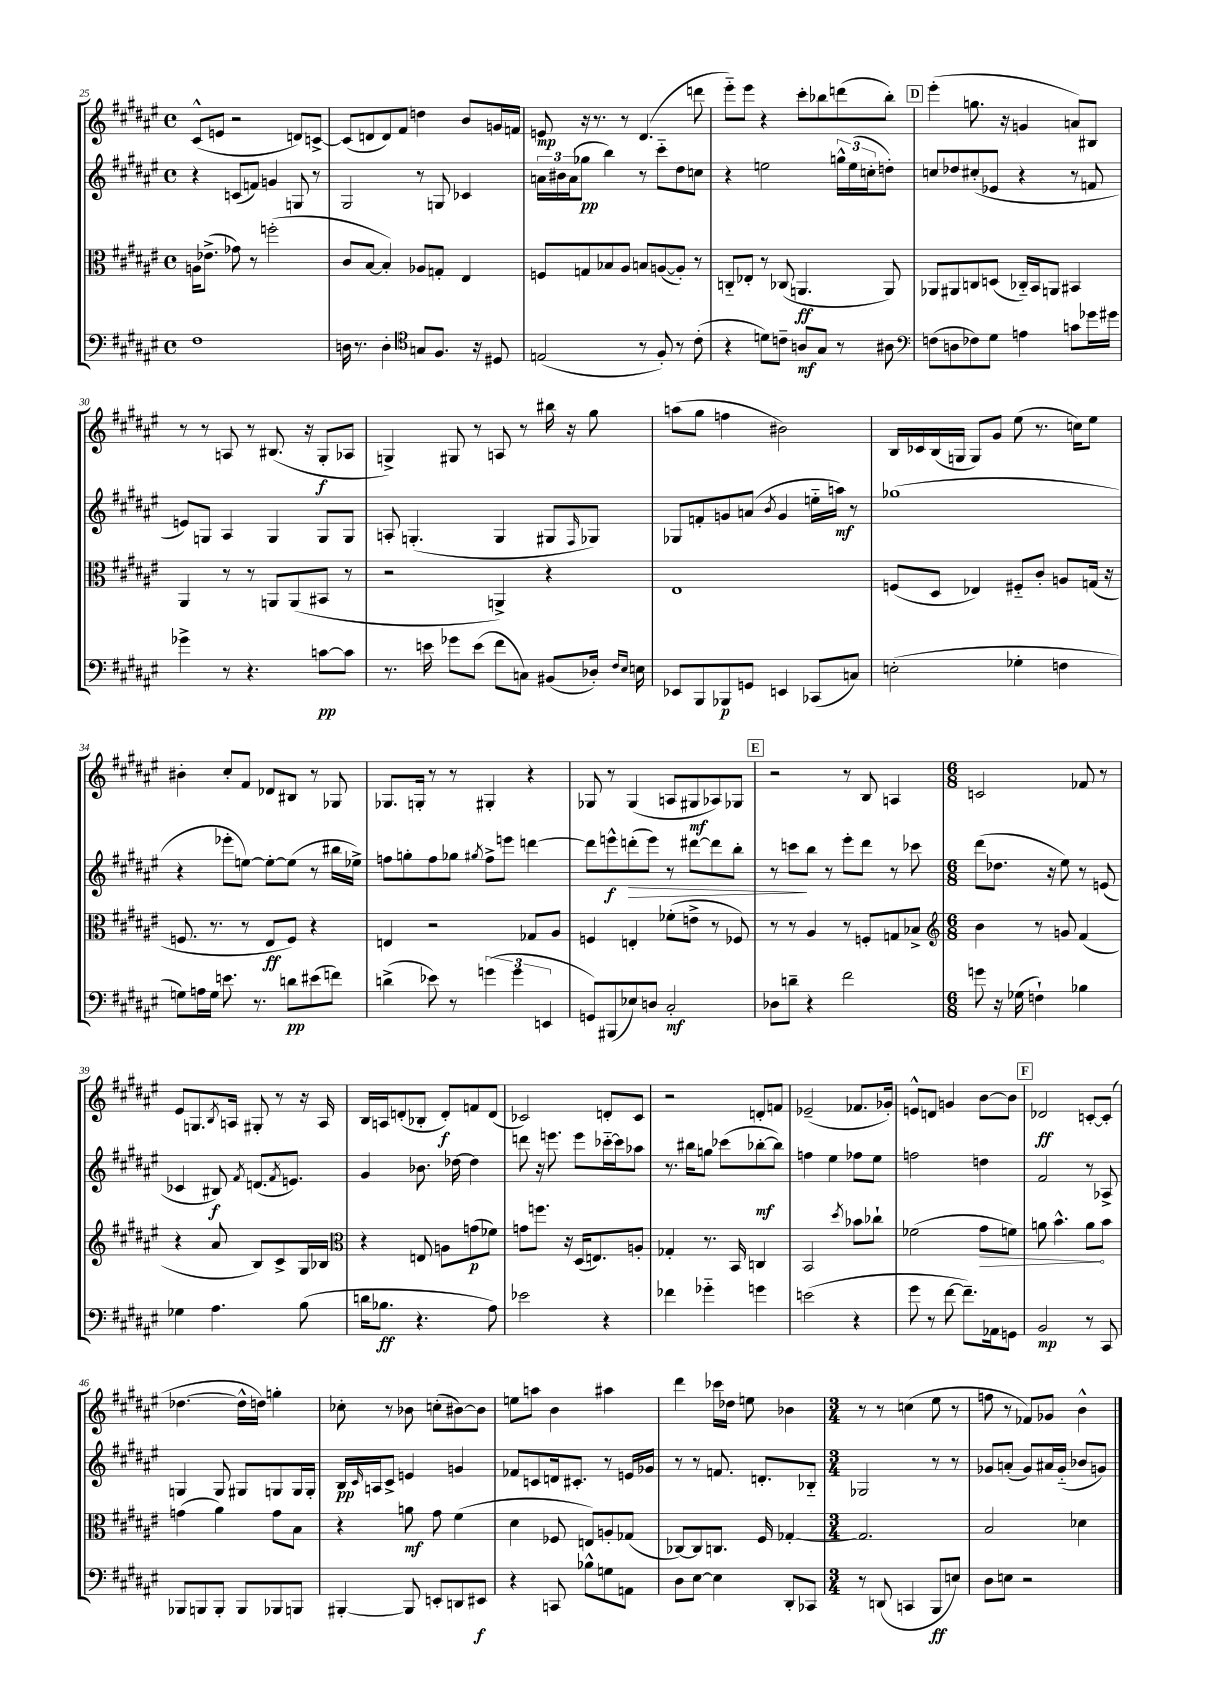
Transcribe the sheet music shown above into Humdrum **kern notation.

**kern	**dynam	**kern	**dynam	**kern	**dynam	**kern	**dynam
*part4	*part4	*part3	*part3	*part2	*part2	*part1	*part1
*staff4	*staff4	*staff3	*staff3	*staff2	*staff2	*staff1	*staff1
*clefF4	*	*clefC3	*	*clefG2	*	*clefG2	*
*k[f#c#g#d#a#e#]	*	*k[f#c#g#d#a#e#]	*	*k[f#c#g#d#a#e#]	*	*k[f#c#g#d#a#e#]	*
*M4/4	*	*M4/4	*	*M4/4	*	*M4/4	*
*met(c)	*	*met(c)	*	*met(c)	*	*met(c)	*
=25	=25	=25	=25	=25	=25	=25	=25
1F#	.	16An\KL	.	4r	.	(8c#^^/L	.
.	.	(8.e-X^\J	.	.	.	.	.
.	.	.	.	.	.	8en/J	.
.	.	8g-X\)	.	(8cn/L	.	2r	.
.	.	8r	.	8fn/J)	.	.	.
.	.	(2ffn'\	.	4gn/	.	.	.
.	.	.	.	8Gn/	.	8dn/L)	.
.	.	.	.	8r	.	[8cn^/J	.
=26	=26	=26	=26	=26	=26	=26	=26
16Dn\	.	8c#/L	.	2G#/	.	(8c/L]	.
8.r	.	.	.	.	.	.	.
.	.	[8B/J	.	.	.	8dn/	.
4D'\	.	4B'/])	.	.	.	8d/)	.
.	.	.	.	.	.	8f#/J	.
*clefC4	*	*	*	*	*	*	*
8Gn/L	.	8A-X/L	.	8r	.	4ddn\	.
8.F#/J	.	8Gn'/J	.	8Gn/	.	.	.
.	.	4E#/	.	4c-X/	.	8b/L	.
16r	.	.	.	.	.	.	.
8D#X/	.	.	.	.	.	16gn/L	.
.	.	.	.	.	.	16fn/JJ	.
=27	=27	=27	=27	=27	=27	=27	=27
(2En/	.	8Fn/L	.	24an\LL	.	8en/	mp
.	.	.	.	24b#X\	.	.	.
.	.	.	.	(24a\J	.	.	.
.	.	8Gn/	.	8gg-X\J	pp	16r	.
.	.	.	.	.	.	8.r	.
.	.	8B-X/	.	4bb\)	.	.	.
.	.	8A#/J	.	.	.	8r	.
8r	.	8Bn/L	.	8r	.	(4.d#/	.
8F#'/)	.	([8An/	.	8ccc#\L	.	.	.
8r	.	8A'/J])	.	8dd#\	.	.	.
(8c#'\	.	8r	.	8ccn\J	.	8dddn\	.
=28	=28	=28	=28	=28	=28	=28	=28
4r	.	8Cn/L	.	4r	.	8eee#\L)	.
.	.	8E-X'/J	.	.	.	8eee#\J	.
8dn\L)	.	8r	.	2een\	.	4r	.
8cn~\J	.	(8C-X/	.	.	.	.	.
8An/L	mf	4.AAn/	ff	.	.	8ccc#'\L	.
8G#/J	.	.	.	.	.	8bb-X\	.
8r	.	.	.	24ggn^^\LL	.	(8dddn\	.
.	.	.	.	(24ee\	.	.	.
.	.	.	.	24ccn'\J	.	.	.
8A#X\	.	8AA/)	.	8ddn'\J)	.	8bb-'\J)	.
!!LO:REH:place=s1:t=D
=29	=29	=29	=29	=29	=29	=29	=29
*clefF4	*	*	*	*	*	*	*
(8Fn\L	.	8AA-X/L	.	8ccn/L	.	(4eee#'\	.
8Dn\	.	8AA#X/	.	8dd-X/	.	.	.
8F-X\)	.	8Cn/	.	(8cc#X'/	.	8.ggn\	.
8G#\J	.	(8Dn/J	.	8e-X/J	.	.	.
.	.	.	.	.	.	16r	.
4An\	.	16C-X/LL)	.	4r	.	4gn/	.
.	.	16BB/J	.	.	.	.	.
.	.	8AAn/J	.	.	.	.	.
8cn\L	.	4BB#X/	.	8r	.	8an/L)	.
16g-X\L	.	.	.	8fn/	.	8B#X/J	.
16g#X\JJ	.	.	.	.	.	.	.
!!LO:LB:g=z
=30	=30	=30	=30	=30	=30	=30	=30
4g-X^\	.	4AA#/	.	8en/L)	.	8r	.
.	.	.	.	8Gn/J	.	8r	.
8r	.	8r	.	4A#/	.	8An/	.
4.r	.	8r	.	.	.	8r	.
.	.	8AAn/L	.	4G/	.	(8.B#X/	.
.	.	(8AA/	.	.	.	.	.
.	.	.	.	.	.	16r	.
[8cn\L	pp	8BB#X/J	.	8G/L	.	8G#'/L	f
8c\J]	.	8r	.	8G/J	.	8A-X/J	.
=31	=31	=31	=31	=31	=31	=31	=31
8.r	.	2r	.	8An'/	.	4Gn^/)	.
.	.	.	.	(4.Gn'/	.	.	.
16en\	.	.	.	.	.	.	.
8g-X\L	.	.	.	.	.	8G#X/	.
(8e\J	.	.	.	.	.	8r	.
8f#\L	.	4AAn^/)	.	4G/	.	8An/	.
8Cn\J)	.	.	.	.	.	8r	.
(8BB#X/L	.	4r	.	8G#X/L	.	16bb#X\	.
.	.	.	.	.	.	16r	.
.	.	.	.	16qqF#/	.	.	.
16D-X'/Jk)	.	.	.	8G-X/J)	.	8gg#\	.
16qqF#/LL	.	.	.	.	.	.	.
16qqE#/JJ	.	.	.	.	.	.	.
16En\	.	.	.	.	.	.	.
=32	=32	=32	=32	=32	=32	=32	=32
8EE-X/L	.	1E#	.	8G-X/L	.	(8aan\L	.
8BBB/	.	.	.	8fn'/	.	8gg#\J	.
8BBB-X/	p	.	.	8gn/	.	4ffn\	.
8GGn/J	.	.	.	(8an/J	.	.	.
.	.	.	.	8qb/	.	.	.
4EEn/	.	.	.	4g/	.	2b#X\)	.
(8CC-X/L	.	.	.	16een\LL	.	.	.
.	.	.	.	16aan\JJ)	mf	.	.
8Cn/J)	.	.	.	8r	.	.	.
=33	=33	=33	=33	=33	=33	=33	=33
(2En'\	.	(8Fn/L	.	(1gg-X	.	16B/LL	.
.	.	.	.	.	.	16c-X/	.
.	.	8D#/J	.	.	.	(16B/	.
.	.	.	.	.	.	16Gn/JJ	.
.	.	4E-X/)	.	.	.	8G/L)	.
.	.	.	.	.	.	8g#/J	.
4G-X'\	.	8F#X/L	.	.	.	(8ee#\	.
.	.	8c#'/J	.	.	.	8.r	.
4Fn\	.	8An/L	.	.	.	.	.
.	.	.	.	.	.	16ccn\KL)	.
.	.	(16Gn/Jk	.	.	.	8ee#\J	.
.	.	16r	.	.	.	.	.
!!LO:LB:g=z
=34	=34	=34	=34	=34	=34	=34	=34
8Gn\L)	.	8.Fn/	.	4r	.	4b#X'\	.
16An\L	.	.	.	.	.	.	.
16G\JJ	.	8.r	.	.	.	.	.
8.en\	.	.	.	8eee-X'\L	.	8cc#'/L	.
.	.	8r	.	[8een\J)	.	8f#/J	.
8.r	.	.	.	.	.	.	.
.	.	8E#/L	ff	8ee'\L_	.	8d-X/L	.
8dn\L	pp	8F/J)	.	(8ee\J]	.	8B#X/J	.
(8e#X\	.	4r	.	8r	.	8r	.
8fn\J)	.	.	.	16bb#X\LL	.	8G-X/	.
.	.	.	.	16ee-X^\JJ)	.	.	.
=35	=35	=35	=35	=35	=35	=35	=35
(4dn^\	.	4En/	.	8ffn\L	.	8.G-X/L	.
.	.	.	.	8ggn'\	.	.	.
.	.	.	.	.	.	16Gn'/Jk	.
8e-X\)	.	2r	.	8ff\	.	8r	.
8r	.	.	.	8gg-X\J	.	8r	.
.	.	.	.	8qgg#X/	.	.	.
(6gn\	.	.	.	8ff^\L	.	4G#X'/	.
.	.	.	.	8eeen\J	.	.	.
6g\	.	.	.	.	.	.	.
.	.	8G-X/L	.	[4dddn\	.	4r	.
6EEn/	.	.	.	.	.	.	.
.	.	8A#/J	.	.	.	.	.
=36	=36	=36	=36	=36	=36	=36	=36
8GGn/L)	.	4Fn/	.	8ddd\L]	.	8G-X/	.
(8BBB#X/	.	.	.	8eeen^^\	f	8r	.
!	!	!	!	!	!LO:HP:b	!	!
8E-X/)	.	4En'/	.	(8dddn'\	>	(4G-/	.
8Dn/J	.	.	.	8eee\J)	.	.	.
2C#'/	mf	(8f-X'\L	.	8r	.	8An/L	.
.	.	8en^\J	.	[8ddd#X\L	.	8G#X/	mf
.	.	8r	.	8ddd#\]	.	8A-X/)	.
.	.	8F-X/)	.	8bb'\J	.	8G-X/J	.
!!LO:REH:place=s1:t=E
=37	=37	=37	=37	=37	=37	=37	=37
8D-X\L	.	8r	.	8r	.	2r	.
8dn~\J	.	8r	.	8cccn\L	.	.	.
4r	.	4A#/	.	8bb\J	]	.	.
.	.	.	.	8r	.	.	.
2f#\	.	8r	.	8eee#'\L	.	8r	.
.	.	8Fn'/L	.	8ddd#\J	.	8B/	.
.	.	8Gn/	.	8r	.	4An/	.
.	.	8B-X^/J	.	8ccc-X\	.	.	.
=38	=38	=38	=38	=38	=38	=38	=38
*	*	*clefG2	*	*	*	*	*
*M6/8	*	*M6/8	*	*M6/8	*	*M6/8	*
8gn\	.	4b\	.	(8ddd#\L	.	2cn/	.
16r	.	.	.	8.dd-X\J	.	.	.
(16G-X\	.	.	.	.	.	.	.
4Fn`\)	.	8r	.	.	.	.	.
.	.	.	.	16r	.	.	.
.	.	8gn/	.	8ee#\)	.	.	.
4B-X\	.	(4f#/	.	8r	.	8f-X/	.
.	.	.	.	(8en/	.	8r	.
!!LO:LB:g=z
=39	=39	=39	=39	=39	=39	=39	=39
4G-X\	.	4r	.	4c-X/	.	8e#/L	.
.	.	.	.	.	.	8.Gn/	.
4.A#\	.	8a#/	.	8B#X/)	f	.	.
.	.	.	.	.	.	8qB/	.
.	.	.	.	.	.	16An/Jk	.
.	.	.	.	8qf#/	.	.	.
.	.	8B/L)	.	(8.dn/L	.	8G#X'/	.
.	.	8c#^/	.	.	.	8r	.
.	.	.	.	8qf#/	.	.	.
.	.	.	.	8.en/J)	.	.	.
(8B\	.	16G#/L	.	.	.	16r	.
.	.	16B-X/JJ	.	.	.	16A/	.
=40	=40	=40	=40	=40	=40	=40	=40
*	*	*clefC3	*	*	*	*	*
16dn\KL	.	4r	.	4g#/	.	16B/LL	.
8.B-X\J	ff	.	.	.	.	16An/J	.
.	.	.	.	.	.	(8dn'/	.
4.r	.	8En/	.	8.b-X\	.	8B-X'/J	.
.	.	8An\L	.	.	.	8d'/L)	f
.	.	.	.	[16dd-X\	.	.	.
.	.	(8gn\	p	4dd-\]	.	8fn/	.
8A#\)	.	8f-X\J)	.	.	.	(8d/J	.
=41	=41	=41	=41	=41	=41	=41	=41
2e-X\	.	8gn\L	.	8dddn\	.	2c-X/)	.
.	.	8.ffn\J	.	16r	.	.	.
.	.	.	.	8.eeen\	.	.	.
.	.	16r	.	.	.	.	.
.	.	(16D#/KL	.	8eee\L	.	.	.
.	.	8.En/)	.	.	.	.	.
4r	.	.	.	[16ccc-X\L	.	8dn'/L	.
.	.	.	.	16ccc-\J]	.	.	.
.	.	8An'/J	.	8aa-X\J	.	8c-/J	.
=42	=42	=42	=42	=42	=42	=42	=42
4f-X\	.	4G-X'/	.	8.r	.	2r	.
.	.	.	.	16bb#X\KL	.	.	.
4g-X\	.	8.r	.	8ggn\J	.	.	.
.	.	.	.	(8ccc-X\L	.	.	.
.	.	16BB/	.	.	.	.	.
4gn\	.	4Cn/	.	[8bb-X'\	mf	8dn'/L	.
.	.	.	.	8bb-\J])	.	8fn/J	.
=43	=43	=43	=43	=43	=43	=43	=43
(2en\	.	2BB/	.	4ffn\	.	(2e-X~/	.
.	.	.	.	4ee#\	.	.	.
.	.	8qdd#/	.	.	.	.	.
4r	.	8b-X\L	.	8ff-X\L	.	8.f-X/L	.
.	.	8cc-X`\J	.	8ee#\J	.	.	.
.	.	.	.	.	.	16g-X'/Jk)	.
=44	=44	=44	=44	=44	=44	=44	=44
8g#\	.	(2f-X\	.	2ffn\	.	8en^^/L	.
8r	.	.	.	.	.	8dn/J	.
[8f#\	.	.	.	.	.	4gn/	.
8.f#~\L])	.	.	.	.	.	.	.
!	!	!	!LO:HP:b	!	!	!	!
.	.	8g#\L	>	4ddn\	.	[8b\L	.
16AA-X\k	.	.	.	.	.	.	.
8GGn\J	.	8fn\J)	.	.	.	8b\J]	.
!!LO:REH:place=s1:t=F
=45	=45	=45	=45	=45	=45	=45	=45
2BB/	mp	8an\	.	2f#/	.	2d-X/	ff
.	.	4.b^^\	.	.	.	.	.
8r	.	8a\L	.	8r	.	[8cn'/L	.
8CC#/	.	8b\J	]	8A-X^/	.	(8c'/J]	.
!!LO:LB:g=z
=46	=46	=46	=46	=46	=46	=46	=46
8BBB-X/L	.	(4gn\	.	4Gn/	.	[4.dd-X\	.
8BBBn/	.	.	.	.	.	.	.
8BBB'/J	.	4a#\)	.	8G/	.	.	.
8BBB/L	.	.	.	8G#X/L	.	16dd-^^\LL]	.
.	.	.	.	.	.	16ddn\JJ)	.
8BBB-X/	.	8g\L	.	8Gn/	.	4ggn'\	.
8BBBn/J	.	8B\J	.	16G/L	.	.	.
.	.	.	.	16G'/JJ	.	.	.
=47	=47	=47	=47	=47	=47	=47	=47
[4BBB#X'/	.	4r	.	16B/LL	pp	8cc-X'\	.
.	.	.	.	16qqc#/	.	.	.
.	.	.	.	16An/J	.	.	.
.	.	.	.	8c#^/J	.	8r	.
8BBB#/]	.	8an\	mf	4en/	.	8b-X\	.
8EEn'/L	.	8g#\	.	.	.	(8ccn'\L	.
8DDn/	.	(4f#\	.	4gn/	.	[8b#X\)	.
8EE#X/J	f	.	.	.	.	8b#\J]	.
=48	=48	=48	=48	=48	=48	=48	=48
4r	.	4d#\	.	8f-X/L	.	8een\L	.
.	.	.	.	8cn/	.	8aan\J	.
8CCn/	.	8F-X/	.	16dn/k	.	4b\	.
.	.	.	.	8.c#X'/J	.	.	.
8B-X^^\L	.	8En/L)	.	.	.	.	.
8Gn\	.	8An'/	.	8r	.	4aa#X\	.
8AAn\J	.	(8G-X/J	.	16en/LL	.	.	.
.	.	.	.	16g-X/JJ	.	.	.
=49	=49	=49	=49	=49	=49	=49	=49
8D#\L	.	[8C-X/L)	.	8r	.	4ddd#\	.
[8E#\J	.	8C-/]	.	8r	.	.	.
4E#\]	.	8.Cn/J	.	8.fn/	.	16ccc-X\LL	.
.	.	.	.	.	.	16dd-X\JJ	.
.	.	.	.	.	.	8een\	.
.	.	16F#/	.	8.dn'/L	.	.	.
8DD#'/L	.	[4G-X'/	.	.	.	4b-X\	.
8CC-X/J	.	.	.	8B-X/J	.	.	.
=50	=50	=50	=50	=50	=50	=50	=50
*M3/4	*	*M3/4	*	*M3/4	*	*M3/4	*
8r	.	2.G-/]	.	2G-X/	.	8r	.
(8DDn/	.	.	.	.	.	8r	.
4CCn/	.	.	.	.	.	(4ccn\	.
8BBB/L	ff	.	.	8r	.	8ee#\	.
8En/J)	.	.	.	8r	.	8r	.
=51	=51	=51	=51	=51	=51	=51	=51
8D#\L	.	2B/	.	8g-X/L	.	8ffn\	.
8En\J	.	.	.	(8an'/J	.	8r	.
2r	.	.	.	8g-/L)	.	8f-X/L)	.
.	.	.	.	16a#X/L	.	8g-X/J	.
.	.	.	.	(16g-/JJ	.	.	.
.	.	4d-X\	.	8b-X/L	.	4b^^\	.
.	.	.	.	8gn/J)	.	.	.
==	==	==	==	==	==	==	==
*-	*-	*-	*-	*-	*-	*-	*-
